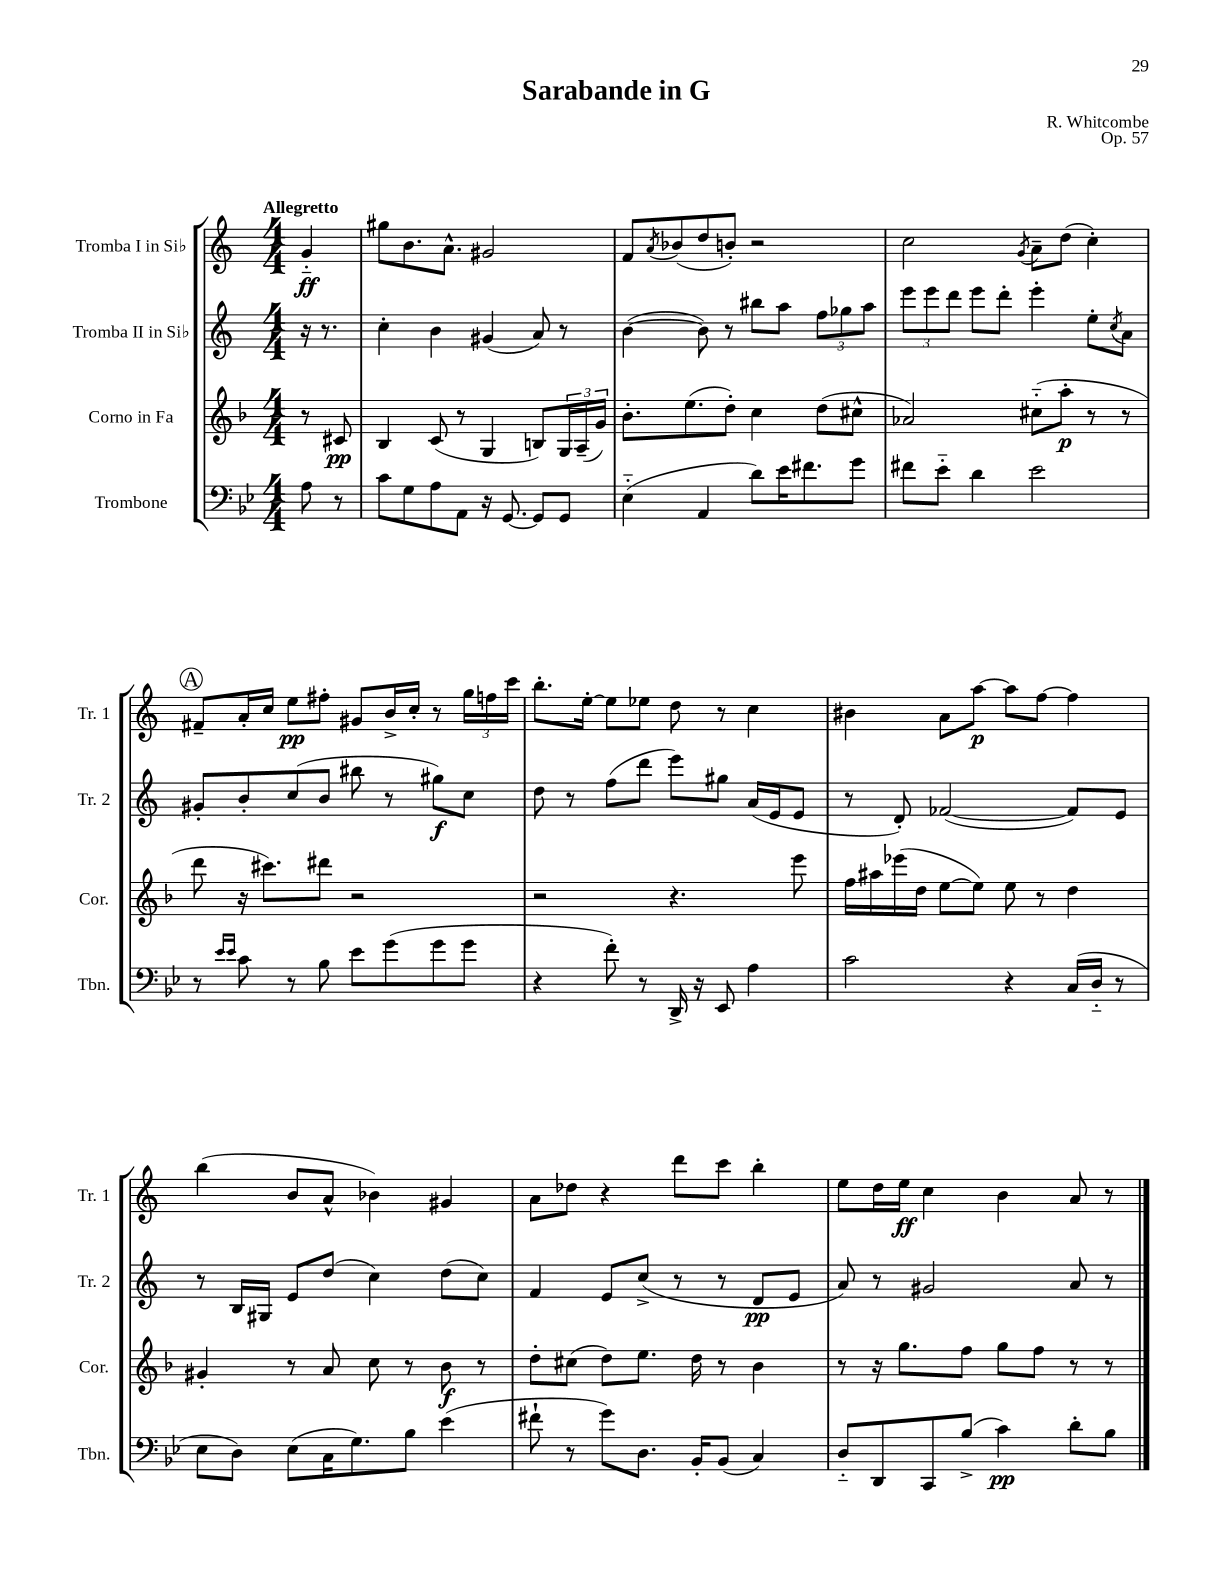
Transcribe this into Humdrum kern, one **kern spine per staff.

**kern	**kern	**kern	**kern
*staff4	*staff3	*staff2	*staff1
*clefF4	*clefG2	*clefG2	*clefG2
*k[b-e-]	*k[b-]	*k[]	*k[]
*M4/4	*M4/4	*M4/4	*M4/4
8A\	8r	16r	4g'~/
.	.	8.r	.
8r	8c#/	.	.
=	=	=	=
8c\L	4B-/	4cc'\	8gg#\L
8G\	.	.	8.b\
8A\	(8c/	4b\	.
.	.	.	8.a^^\J
8AA\J	8r	.	.
16r	4G/	(4g#/	2g#/
[8.GG/	.	.	.
8GG/]L	8B/L)	8a/)	.
8GG/J	24G/L	8r	.
.	(24A~/	.	.
.	24g/JJ)	.	.
=	=	=	=
(4E-'~\	8.b-'\L	([4b\	8f/L
.	.	.	8qa/
.	.	.	(8b-/
.	(8.ee\	.	.
4AA/	.	8b\])	8dd/
.	8dd'\J)	8r	8b'/J)
8d\L)	4cc\	8bb#\L	2r
16e-\K	.	8aa\J	.
8.f#\	.	.	.
.	(8dd\L	12ff\L	.
.	.	12gg-\	.
8g\J	8cc#^^\J	.	.
.	.	12aa\J	.
=	=	=	=
8f#\L	2a-/)	12eee\L	2cc\
.	.	12eee\	.
8e-'~\J	.	.	.
.	.	12ddd\J	.
4d\	.	8eee\L	.
.	.	8ddd'\J	.
.	.	.	8qg/
2e-\	(8cc#'~\L	4eee'\	8a~\L
.	8aa'\J	.	(8dd\J
.	8r	8ee'\L	4cc'\)
.	.	8qcc/	.
.	8r	8a\J	.
=	=	=	=
8r	8ddd\	8g#'/L	8f#~/L
16qqe-/LL	.	.	.
16qqe-/JJ	.	.	.
8c\	16r	8b'/	16a'/L
.	8.ccc#\L)	.	16cc/JJ
8r	.	(8cc/	8ee\L
8B-\	8ddd#\J	8b/J	8ff#'\J
8e-\L	2r	8bb#\	8g#/L
(8g\	.	8r	16b^/L
.	.	.	16cc'/JJ
8g\	.	8gg#\L)	8r
8g\J	.	8cc\J	24gg\LL
.	.	.	24ff\
.	.	.	24ccc\JJ
=	=	=	=
4r	2r	8dd\	8.bb'\L
.	.	8r	.
.	.	.	[16ee'\Jk
8f'\)	.	(8ff\L	8ee\]L
8r	.	8ddd\J	8ee-\J
16DD^/	4.r	8eee\L)	8dd\
16r	.	.	.
8EE-/	.	8gg#\J	8r
4A\	.	(16a/LL	4cc\
.	.	16e/J	.
.	8eee\	8e/J	.
=	=	=	=
2c\	16ff\LL	8r	4b#\
.	16aa#\	.	.
.	(16eee-\	8d'/)	.
.	16dd\JJ	.	.
.	[8ee\L	([2f-/	8a\L
.	8ee\]J)	.	[8aa\J
4r	8ee\	.	8aa\]L
.	8r	.	[8ff\J
(16C/LL	4dd\	8f-/]L)	4ff\]
16D'~/JJ	.	.	.
8r	.	8e/J	.
=	=	=	=
8E-\L	4g#'/	8r	(4bb\
8D\J)	.	16B/LL	.
.	.	16G#/JJ	.
(8E-\L	8r	8e/L	8b/L
16C\K	8a/	(8dd/J	8a^^/J
8.G\)	.	.	.
.	8cc\	4cc\)	4b-\)
8B-\J	8r	.	.
(4e-\	8b-\	(8dd\L	4g#/
.	8r	8cc\J)	.
=	=	=	=
8f#`\	8dd'\L	4f/	8a\L
8r	(8cc#\J	.	8dd-\J
8g\L)	8dd\L)	8e/L	4r
8.D\J	8.ee\J	(8cc^/J	.
.	.	8r	8ddd\L
16BB-'/LK	16dd\	.	.
(8BB-/J	8r	8r	8ccc\J
4C/)	4b-\	8d/L	4bb'\
.	.	8e/J	.
=	=	=	=
8D'~/L	8r	8a/)	8ee\L
8DD/	16r	8r	16dd\L
.	8.gg\L	.	16ee\JJ
8CC/	.	2g#/	4cc\
(8B-^/J	8ff\J	.	.
4c\)	8gg\L	.	4b\
.	8ff\J	.	.
8d'\L	8r	8a/	8a/
8B-\J	8r	8r	8r
==	==	==	==
*-	*-	*-	*-
